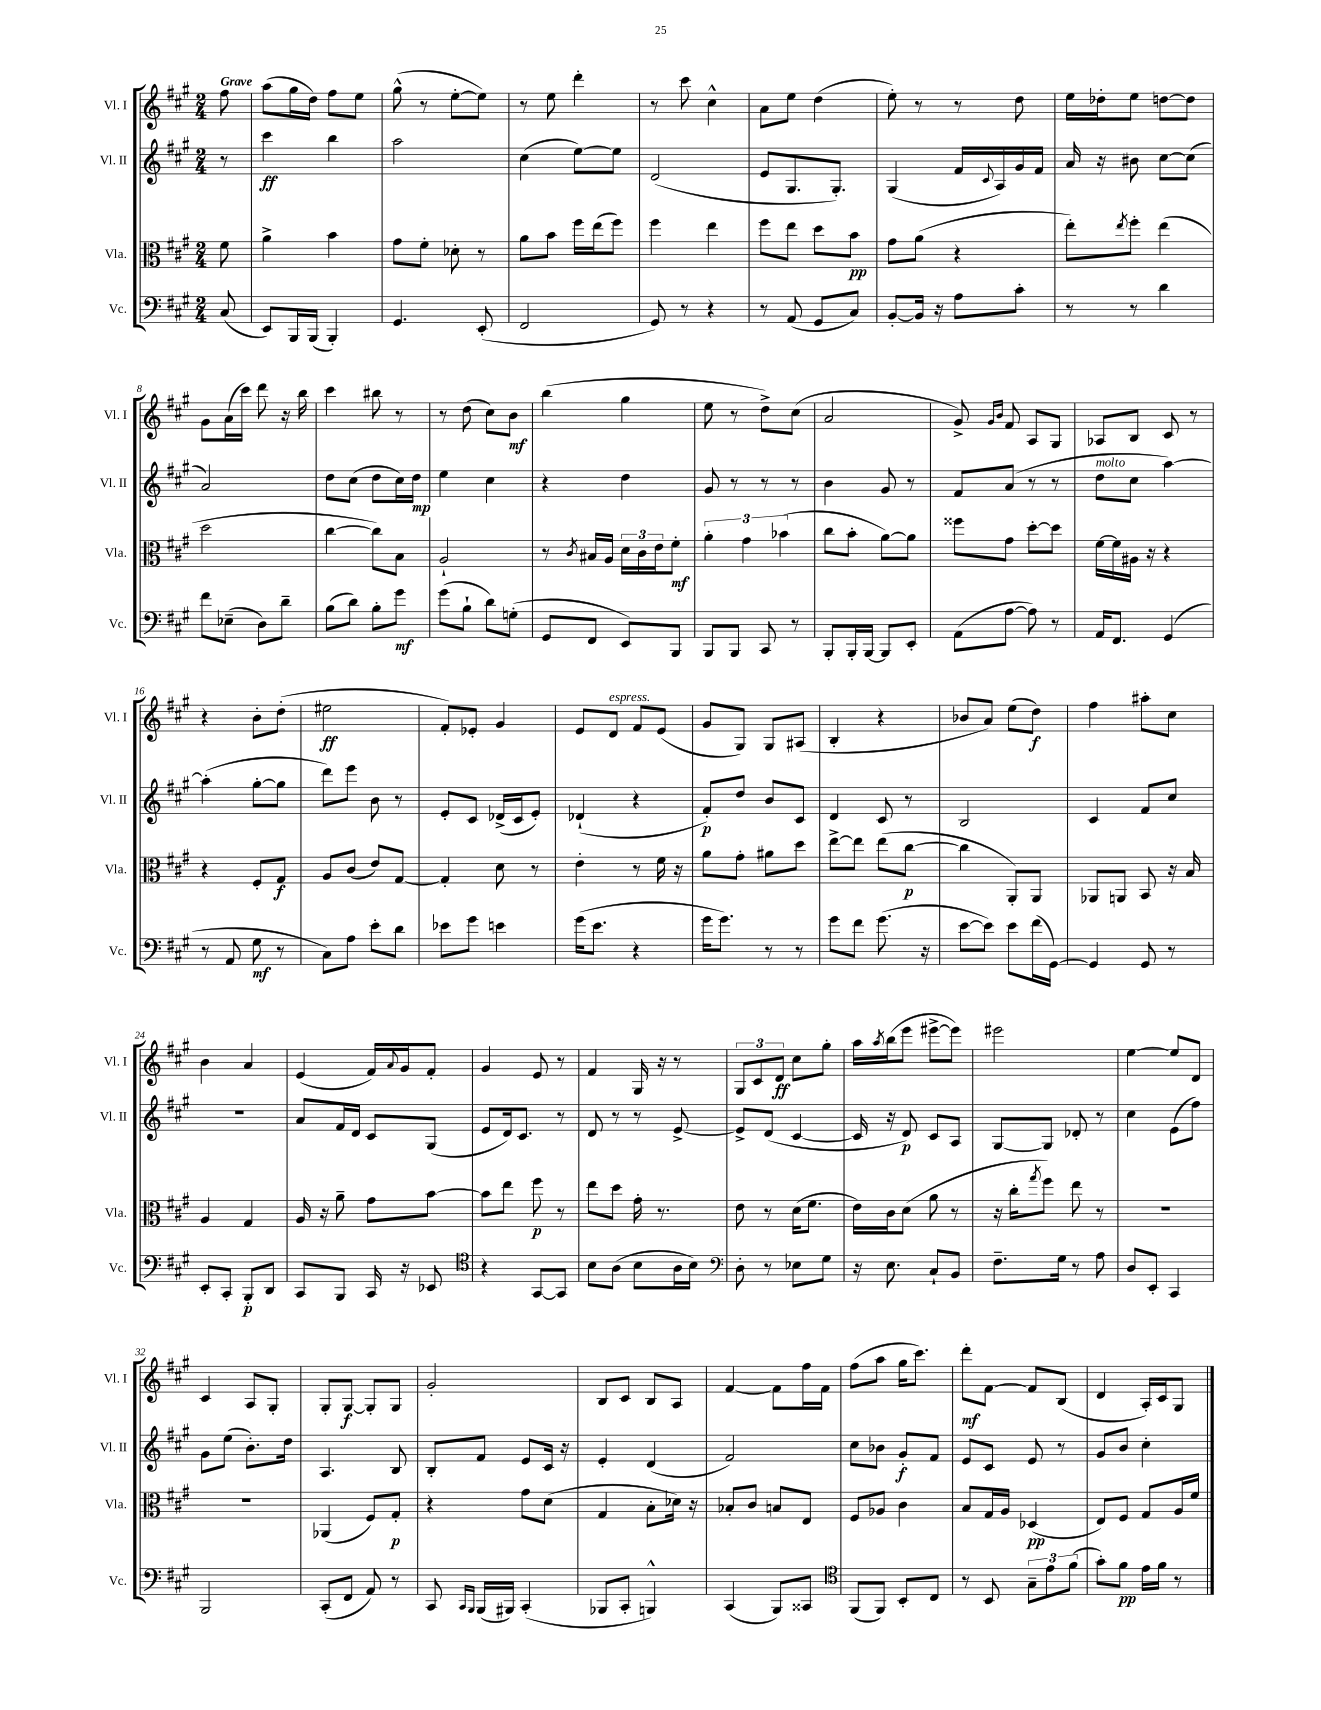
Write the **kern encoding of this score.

**kern	**kern	**kern	**kern
*staff4	*staff3	*staff2	*staff1
*clefF4	*clefC3	*clefG2	*clefG2
*k[f#c#g#]	*k[f#c#g#]	*k[f#c#g#]	*k[f#c#g#]
*M2/4	*M2/4	*M2/4	*M2/4
(8C#	8f#	8r	8ff#
=	=	=	=
8EE)	4a^	4ccc#	(8aa
16BBB	.	.	16gg#
(16BBB	.	.	16dd)
4BBB')	4b	4bb	8ff#
.	.	.	8ee
=	=	=	=
4.GG#	8g#	2aa	(8gg#^^
.	8f#'	.	8r
.	8d-'	.	[8ee'
(8EE'	8r	.	8ee])
=	=	=	=
2FF#	8a	(4cc#	8r
.	8b	.	8ee
.	16ff#	[8ee)	4ddd'
.	(16ee	.	.
.	8ff#)	8ee]	.
=	=	=	=
8GG#)	4ff#	(2d	8r
8r	.	.	8ccc#
4r	4ee	.	4cc#^^
=	=	=	=
8r	8ff#	8e	8a
(8AA	8ee	8.G#	8ee
8GG#	8dd	.	(4dd
.	.	8.G#')	.
8C#)	8b	.	.
=	=	=	=
[8BB'	8g#	(4G#	8ee')
16BB]	(8a	.	8r
16r	.	.	.
8A	4r	16f#	8r
.	.	8qqc#	.
.	.	16A)	.
8c#'	.	16g#	8dd
.	.	16f#	.
=	=	=	=
8r	8ee')	16a	16ee
.	.	16r	16dd-'
.	8qee	.	.
8r	8ff#'	8b#	8ee
4d	(4ee	[8cc#	[8dd
.	.	(8cc#]	8dd]
=	=	=	=
8f#	2dd	2a)	8g#
(8E-~	.	.	(16a
.	.	.	16ccc#)
8D)	.	.	8ddd
8d~	.	.	16r
.	.	.	16bb
=	=	=	=
(8B	[4cc#	8dd	4ccc#
8d)	.	(8cc#	.
8B'	8cc#])	8dd	8bb#
8g#	8B	16cc#)	8r
.	.	16dd	.
=	=	=	=
(8g#	2A`	4ee	8r
8B`	.	.	(8dd
8d)	.	4cc#	8cc#)
(8G'	.	.	8b
=	=	=	=
8GG#	8r	4r	(4bb
.	8qc#	.	.
8FF#	16B#	.	.
.	16A	.	.
8EE)	24d	4dd	4gg#
.	24c#	.	.
.	24e	.	.
8BBB	8f#'	.	.
=	=	=	=
8BBB	6a'	8g#	8ee
8BBB	.	8r	8r
.	6g#	.	.
8CC#	.	8r	8dd^)
.	(6b-	.	.
8r	.	8r	(8cc#
=	=	=	=
8BBB'	8cc#	4b	2a
16BBB'	8b'	.	.
[16BBB	.	.	.
8BBB]	[8a)	8g#	.
8EE'	8a]	8r	.
=	=	=	=
(8AA	8ff##	8f#	8g#^)
.	.	.	16qqg#
.	.	.	16qqb
[8A	8g#	(8a	8f#
8A])	[8dd'	8r	8A
8r	8dd]	8r	8G#
=	=	=	=
16AA	[16f#	8dd	8A-
8.FF#	16f#]	.	.
.	16A#	8cc#	8B
.	16r	.	.
(4GG#	4r	[4aa)	8c#
.	.	.	8r
=	=	=	=
8r	4r	(4aa']	4r
8AA	.	.	.
8G#	8F#'	[8gg#'	8b'
8r	8G#	8gg#]	(8dd'
=	=	=	=
8C#)	8A	8ddd)	2ee#
8A	(8c#	8eee	.
8e'	8e)	8b	.
8d	[8G#	8r	.
=	=	=	=
8e-	4G#']	8e'	8f#')
8g#	.	8c#	8e-'
4e	8d	(16d-^	4g#
.	.	16c#	.
.	8r	8e')	.
=	=	=	=
(16g#	4e'	(4d-`	8e
8.e	.	.	.
.	.	.	8d
4r	8r	4r	8f#
.	16f#	.	(8e
.	16r	.	.
=	=	=	=
16g#	8a	8f#')	8g#
8.g#)	.	.	.
.	8g#'	8dd	8G#)
8r	8a#	8b	8G#
8r	8dd	8c#	(8A#
=	=	=	=
8g#	[8ee^	4d	4B'
8f#	8ee]	.	.
(8.g#	(8ee	8c#	4r
.	[8cc#	8r	.
16r	.	.	.
=	=	=	=
[8e	4cc#]	2B	8b-
8e])	.	.	8a)
8e	8AA')	.	(8ee
(16f#	8AA	.	8dd)
[16GG#)	.	.	.
=	=	=	=
4GG#]	8AA-	4c#	4ff#
.	8AA	.	.
8GG#	8BB	8f#	8aa#'
8r	16r	8cc#	8cc#
.	16B	.	.
=	=	=	=
8EE'	4A	2r	4b
8CC#'	.	.	.
8BBB'	4G#	.	4a
8DD	.	.	.
=	=	=	=
8CC#	16A	8a	(4e
.	16r	.	.
8BBB	8a~	16f#	.
.	.	16d	.
16CC#	8g#	8c#	16f#)
.	.	.	8qqa
16r	.	.	16g#
8EE-	[8b	(8G#	8f#'
=	=	=	=
*clefC4	*	*	*
4r	8b]	8e	4g#
.	8ee	16d)	.
.	.	8.c#	.
[8GG#	8ff#	.	8e
8GG#]	8r	8r	8r
=	=	=	=
8B	8ee	8d	4f#
(8A	8dd	8r	.
8B	16g#'	8r	16G#
.	8.r	.	16r
16A	.	[8e^	8r
16B)	.	.	.
=	=	=	=
*clefF4	*	*	*
8D'	8e	8e^]	12G#
.	.	.	12c#
8r	8r	(8d	.
.	.	.	12d
8E-	(16d	[4c#	8cc#
.	8.f#	.	.
8G#	.	.	8gg#'
=	=	=	=
16r	16e)	16c#]	16aa
.	.	.	8qaa
8.E	16c#	16r	(16bb
.	(8d	8d)	8eee
8C#`	8a	8c#	[8eee#^
8BB	8r	8A	8eee#])
=	=	=	=
8.F#~	16r	[8G#	2eee#
.	16cc#'	.	.
.	8qgg#	.	.
.	8ff#)	8G#]	.
16G#	.	.	.
8r	8ee	8d-'	.
8A	8r	8r	.
=	=	=	=
8D	2r	4cc#	[4ee
8EE'	.	.	.
4CC#	.	(8e	8ee]
.	.	8ff#)	8d
=	=	=	=
2BBB	2r	8g#	4c#
.	.	(8ee	.
.	.	8.b')	8A
.	.	.	8G#'
.	.	16dd	.
=	=	=	=
(8CC#'	(4AA-	4.A	8G#'
8FF#	.	.	[8G#
8AA)	8F#)	.	8G#']
8r	8G#'	8B	8G#
=	=	=	=
8CC#	4r	8B'	2g#'
16qqCC#	.	.	.
16qqBBB	.	.	.
(16BBB	.	8f#	.
16BBB#)	.	.	.
(4CC#'	8g#	8e	.
.	(8d	16c#	.
.	.	16r	.
=	=	=	=
8BBB-	4G#	4e'	8B
8CC#'	.	.	8c#
4BBB^^)	8B'	(4d	8B
.	16d-)	.	8A
.	16r	.	.
=	=	=	=
(4CC#	8B-'	2f#)	[4f#
.	8c#	.	.
8BBB)	8B	.	8f#]
8CC##	8E	.	16ff#
.	.	.	16f#
=	=	=	=
*clefC4	*	*	*
(8FF#	8F#	8cc#	(8ff#
8FF#)	8A-	8b-	8aa
8BB'	4c#	8g#'	16gg#
.	.	.	8.ccc#)
8C#	.	8f#	.
=	=	=	=
8r	8B	8e	8ddd'
8BB	16G#	8c#	[8f#
.	16A	.	.
12G#~	(4D-	8e	8f#]
12e	.	.	.
.	.	8r	(8B
(12f#	.	.	.
=	=	=	=
8g#')	8E)	8g#	4d
8f#	8F#	8b	.
16e	8G#	4cc#'	16A')
16f#	.	.	16c#
8r	16A	.	8G#
.	16f#	.	.
==	==	==	==
*-	*-	*-	*-
